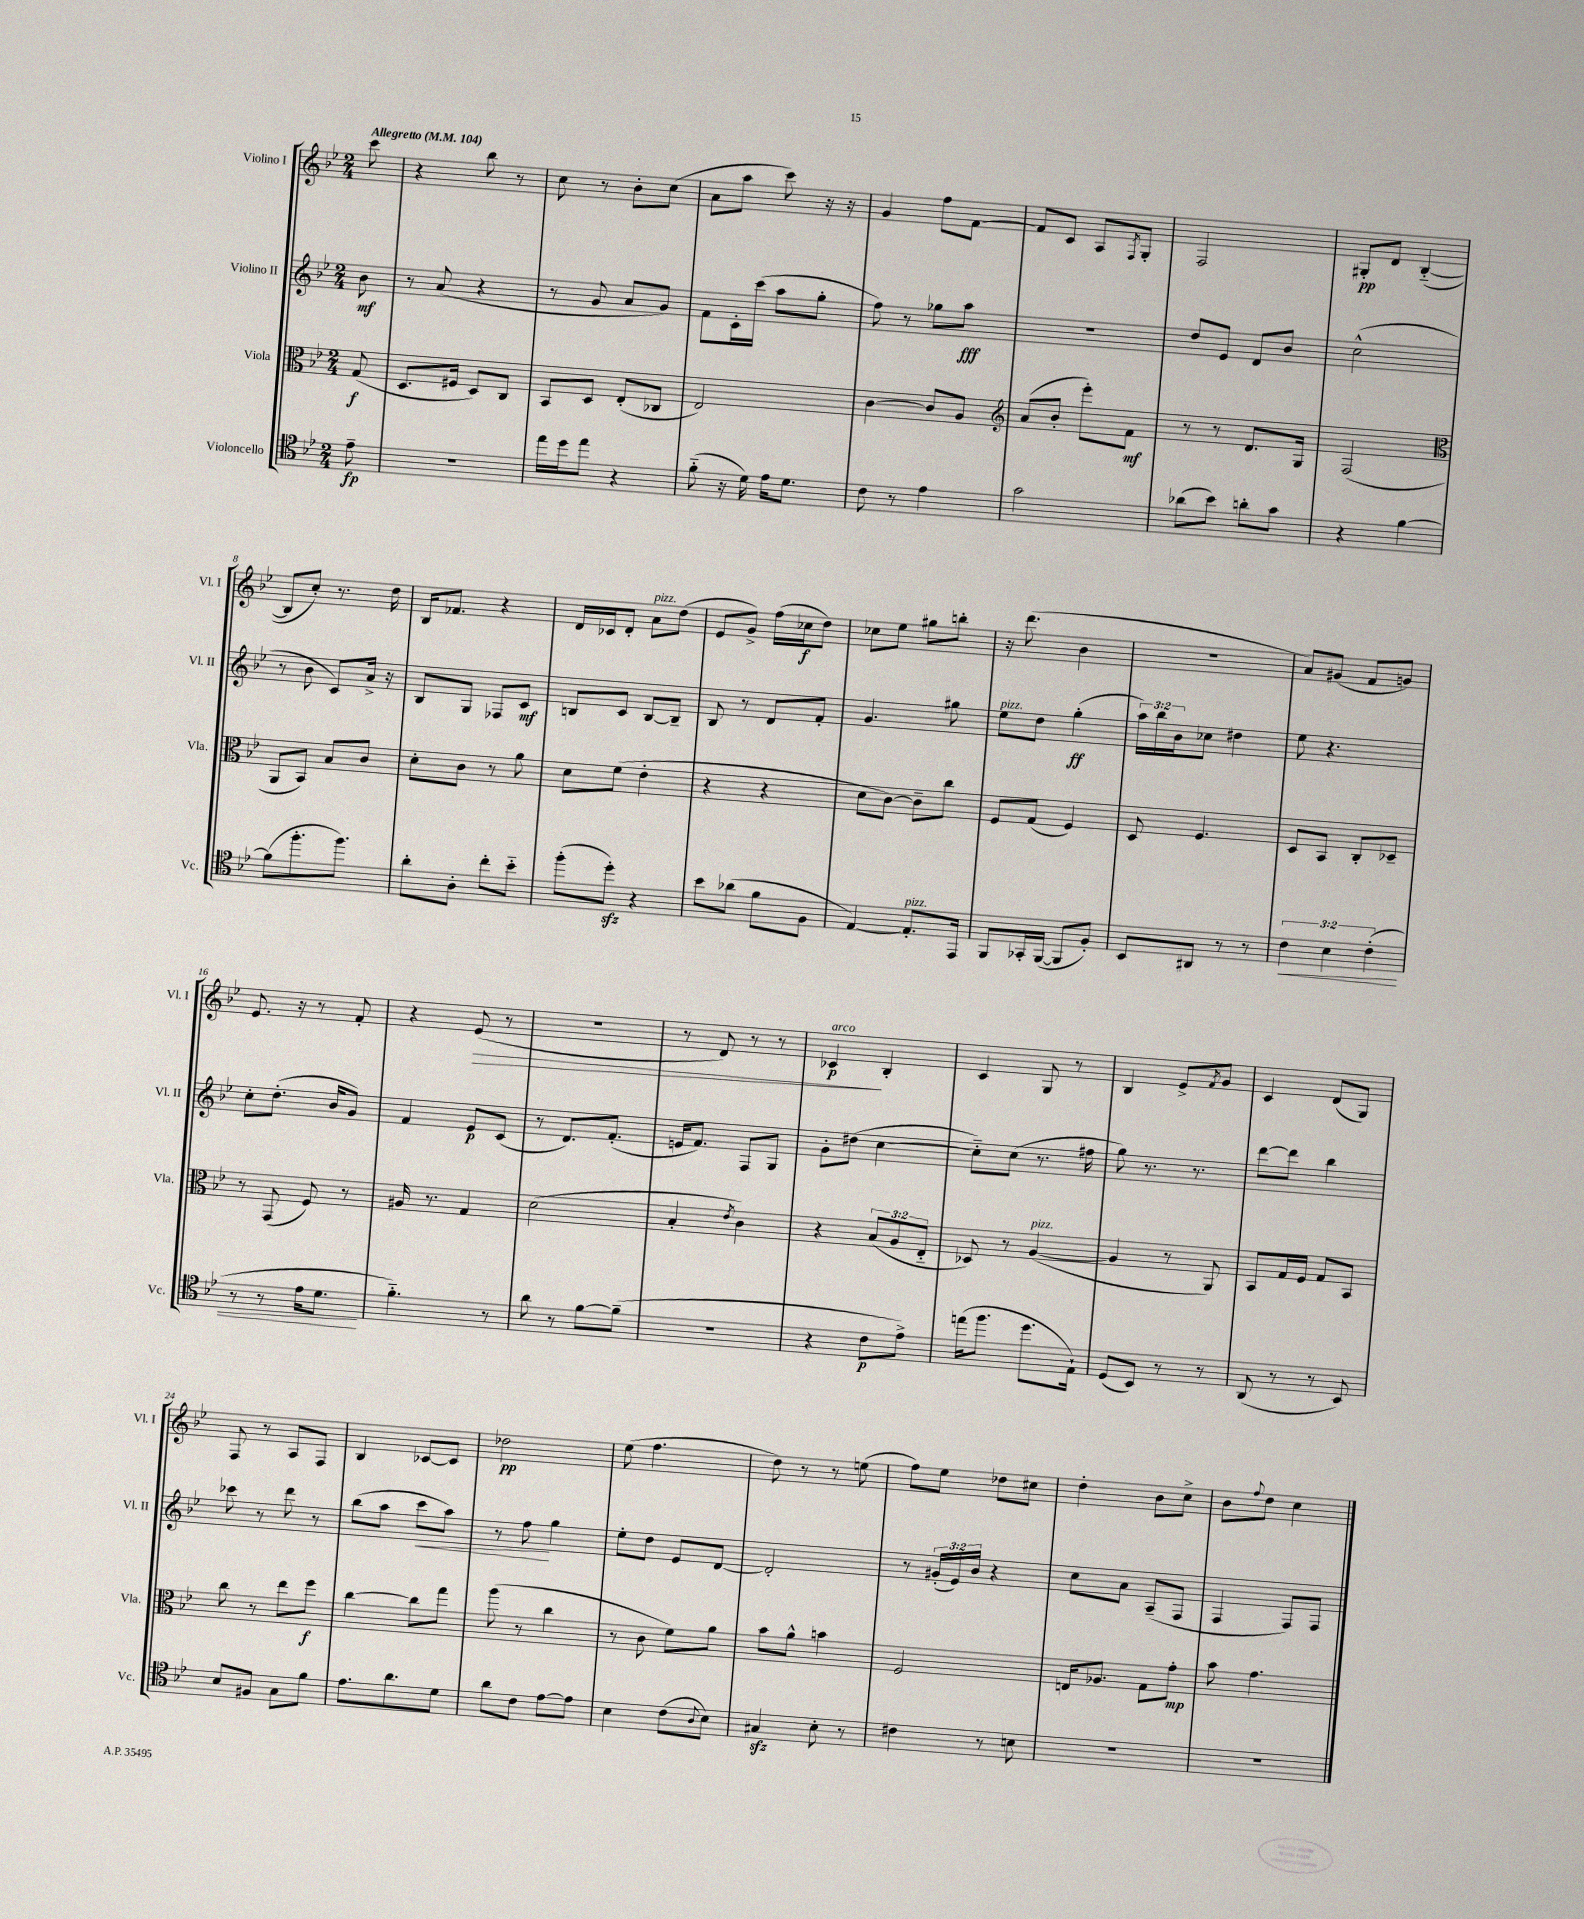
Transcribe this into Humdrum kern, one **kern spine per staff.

**kern	**dynam	**kern	**dynam	**kern	**dynam	**kern	**dynam
*part4	*part4	*part3	*part3	*part2	*part2	*part1	*part1
*staff4	*staff4	*staff3	*staff3	*staff2	*staff2	*staff1	*staff1
*I"Violoncello	*	*I"Viola	*	*I"Violino II	*	*I"Violino I	*
*I'Vc.	*	*I'Vla.	*	*I'Vl. II	*	*I'Vl. I	*
*clefC4	*	*clefC3	*	*clefG2	*	*clefG2	*
*k[b-e-]	*	*k[b-e-]	*	*k[b-e-]	*	*k[b-e-]	*
*M2/4	*	*M2/4	*	*M2/4	*	*M2/4	*
*MM104	*	*MM104	*	*MM104	*	*MM104	*
=	=	=	=	=	=	=	=
!	!	!	!	!	!	!LO:TX:a:B:t=Allegretto	!
8e-~\	fp	(8G/	f	8b-\	mf	8ccc\	.
=1	=1	=1	=1	=1	=1	=1	=1
2r	.	8.D/L	.	8r	.	4r	.
.	.	.	.	(8a/	.	.	.
.	.	16F#X/Jk	.	.	.	.	.
.	.	8D/L)	.	4r	.	8bb-\	.
.	.	8C/J	.	.	.	8r	.
=2	=2	=2	=2	=2	=2	=2	=2
16ee-\LL	.	8BB-/L	.	8r	.	8cc\	.
16dd\J	.	.	.	.	.	.	.
8ee-\J	.	8D/J	.	8g/	.	8r	.
4r	.	(8E-'/L	.	8a/L	.	8b-'\L	.
.	.	8C-X/J	.	8g/J)	.	(8cc\J	.
=3	=3	=3	=3	=3	=3	=3	=3
(8f\	.	2E-/)	.	8f\L	.	8a\L	.
16r	.	.	.	16c'\L	.	8aa\J	.
16d\)	.	.	.	(16ccc\JJ	.	.	.
16e-\KL	.	.	.	8aa\L	.	8ccc\)	.
8.d\J	.	.	.	.	.	.	.
.	.	.	.	8gg'\J	.	16r	.
.	.	.	.	.	.	16r	.
=4	=4	=4	=4	=4	=4	=4	=4
8c\	.	[4c\	.	8ff\)	.	4g/	.
8r	.	.	.	8r	.	.	.
4e-\	.	8c/L]	.	8gg-X\L	.	8ff\L	.
.	.	8A/J	.	8aa\J	fff	[8f\J	.
=5	=5	=5	=5	=5	=5	=5	=5
*	*	*clefG2	*	*	*	*	*
2g\	.	(8a/L	.	2r	.	8f/L]	.
.	.	8b-'/J	.	.	.	8c/J	.
.	.	8eee-'\L)	.	.	.	8A/L	.
.	.	.	.	.	.	8qF/	.
.	.	8f\J	mf	.	.	8G'/J	.
=6	=6	=6	=6	=6	=6	=6	=6
(8a-X\L	.	8r	.	8dd/L	.	2F/	.
8b-\J)	.	8r	.	8e-/J	.	.	.
8an'\L	.	8.d/L	.	8d/L	.	.	.
8g\J	.	.	.	8b-/J	.	.	.
.	.	16G/Jk	.	.	.	.	.
=7	=7	=7	=7	=7	=7	=7	=7
4r	.	(2F/	.	(2cc^^\	.	8G#X'/L	pp
.	.	.	.	.	.	8d/J	.
[4f\	.	.	.	.	.	([4B-/	.
!!LO:LB:g=z
=8	=8	=8	=8	=8	=8	=8	=8
*	*	*clefC3	*	*	*	*	*
(8f\L]	.	8AA/L	.	8r	.	8B-/L]	.
8.ff'\	.	8BB-/J)	.	8b-\	.	8cc'/J)	.
.	.	8B-/L	.	8c/L)	.	8.r	.
8.ff\J)	.	.	.	.	.	.	.
.	.	8c/J	.	16a^/Jk	.	.	.
.	.	.	.	16r	.	16dd\	.
=9	=9	=9	=9	=9	=9	=9	=9
8a'\L	.	8d'\L	.	8B-/L	.	16B-/KL	.
.	.	.	.	.	.	8.f-X/J	.
8A'\J	.	8c\J	.	8G/J	.	.	.
8cc'\L	.	8r	.	8F-X/L	.	4r	.
8b-\J	.	8a\	.	8c/J	mf	.	.
=10	=10	=10	=10	=10	=10	=10	=10
(8ff'\L	.	8d\L	.	8Bn/L	.	16d/LL	.
.	.	.	.	.	.	16c-X/J	.
8ddzz'\J)	.	(8f\J	.	8c/J	.	8d'/J	.
!	!	!	!	!	!	!LO:TX:a:i:t=pizz.	!
4r	.	4e-'\	.	[8B/L	.	8a\L	.
.	.	.	.	8B~/J]	.	(8dd\J	.
=11	=11	=11	=11	=11	=11	=11	=11
8b-\L	.	4r	.	8B-/	.	8e-/L	.
(8a-X\J	.	.	.	8r	.	8g^/J)	.
8f\L	.	4r	.	8d/L	.	(16ff\LL	.
.	.	.	.	.	.	16cc-X\J	f
8F\J	.	.	.	8f'/J	.	8dd\J)	.
=12	=12	=12	=12	=12	=12	=12	=12
[4E-/)	.	8d\L	.	4.g/	.	8cc-X\L	.
.	.	[8c\J)	.	.	.	8ee-\J	.
!LO:TX:a:i:t=pizz.	!	!	!	!	!	!	!
8.E-'/L]	.	8c~\L]	.	.	.	8gg#X\L	.
.	.	8cc\J	.	8gg#X\	.	8bbn'\J	.
16EE-/Jk	.	.	.	.	.	.	.
=13	=13	=13	=13	=13	=13	=13	=13
!	!	!	!	!LO:TX:a:i:t=pizz.	!	!	!
8FF/L	.	8F/L	.	8ee-\L	.	16r	.
.	.	.	.	.	.	(8.ddd\	.
16GG-X'/L	.	(8G/J	.	8dd\J	.	.	.
([16FF/JJ	.	.	.	.	.	.	.
8FF/L]	.	4F/)	.	(4gg'\	ff	4b-\	.
8F'/J)	.	.	.	.	.	.	.
=14	=14	=14	=14	=14	=14	=14	=14
8BB-/L	.	8D/	.	24aa\LL)	.	2r	.
.	.	.	.	24bb-\	.	.	.
.	.	.	.	24b-\J	.	.	.
8AA#X/J	.	4.F/	.	8cc-X\J	.	.	.
8r	.	.	.	4dd#X\	.	.	.
8r	.	.	.	.	.	.	.
=15	=15	=15	=15	=15	=15	=15	=15
!	!LO:HP:b	!	!	!	!	!	!
6c\	<	8D/L	.	8ee-\	.	8a/L)	.
.	.	8BB-/J	.	4.r	.	(8g#X/J	.
6B-\	.	.	.	.	.	.	.
.	.	8C'/L	.	.	.	8f/L	.
(6c'\	.	.	.	.	.	.	.
.	.	8D-X~/J	.	.	.	8gn/J)	.
!!LO:LB:g=z
=16	=16	=16	=16	=16	=16	=16	=16
8r	.	8r	.	8cc'\L	.	8.e-/	.
8r	.	(8GG/	.	(8.dd'\J	.	.	.
.	.	.	.	.	.	16r	.
16e-\KL	.	8F/)	.	.	.	8r	.
8.d\J	.	.	.	16b-/KL	.	.	.
.	.	8r	.	8g/J)	.	8f'/	.
.	[	.	.	.	.	.	.
=17	=17	=17	=17	=17	=17	=17	=17
4.f\)	.	16A#X/	.	4f/	.	4r	.
.	.	8.r	.	.	.	.	.
!	!	!	!	!	!	!	!LO:HP:b
.	.	4G/	.	8e-/L	p	(8e-/	>
8r	.	.	.	(8c/J	.	8r	.
=18	=18	=18	=18	=18	=18	=18	=18
8a\	.	(2d\	.	8r	.	2r	.
8r	.	.	.	8.d/L)	.	.	.
[8f\L	.	.	.	.	.	.	.
.	.	.	.	(8.f'/J	.	.	.
(8f~\J]	.	.	.	.	.	.	.
=19	=19	=19	=19	=19	=19	=19	=19
2r	.	4B-'/	.	16en/KL	.	8r	.
.	.	.	.	8.f/J)	.	.	.
.	.	.	.	.	.	8d/)	.
.	.	8qe-/	.	.	.	.	.
.	.	4c\)	.	8F/L	.	8r	.
.	.	.	.	8G/J	.	8r	.
=20	=20	=20	=20	=20	=20	=20	=20
!	!	!	!	!	!	!LO:TX:a:i:t=arco	!
4r	.	4r	.	8g'\L	.	4c-X/	p
.	.	.	.	(8dd#X\J	.	.	.
8c\L	p	(12B-/L	.	[4cc\	.	4B-'/	]
.	.	12A/	.	.	.	.	.
8e-^\J)	.	.	.	.	.	.	.
.	.	12E-/J	.	.	.	.	.
=21	=21	=21	=21	=21	=21	=21	=21
(16een\KL	.	8D-X/)	.	8cc\L])	.	4c/	.
8.ff\J	.	.	.	.	.	.	.
.	.	8r	.	(8cc\J	.	.	.
!	!	!LO:TX:a:i:t=pizz.	!	!	!	!	!
8.dd\L	.	([4A/	.	8.r	.	8G/	.
.	.	.	.	.	.	8r	.
16E-`\Jk)	.	.	.	16ff#X\	.	.	.
=22	=22	=22	=22	=22	=22	=22	=22
(8D/L	.	4A/]	.	8gg\)	.	4B-/	.
8BB-/J)	.	.	.	8.r	.	.	.
8r	.	8r	.	.	.	8e-^/L	.
.	.	.	.	8.r	.	.	.
.	.	.	.	.	.	8qf/	.
8r	.	8AA/)	.	.	.	8g/J	.
=23	=23	=23	=23	=23	=23	=23	=23
(8AA/	.	8BB-/L	.	[8ddd\L	.	4c/	.
8r	.	16G/L	.	8ddd\J]	.	.	.
.	.	16F/JJ	.	.	.	.	.
8r	.	8G/L	.	4bb-\	.	(8d/L	.
8BB-/)	.	8BB-/J	.	.	.	8G/J)	.
!!LO:LB:g=z
=24	=24	=24	=24	=24	=24	=24	=24
8B-/L	.	8cc\	.	8ccc-X\	.	8F/	.
8F#X/J	.	8r	.	8r	.	8r	.
8G\L	.	8ee-\L	.	8ddd\	.	8A/L	.
8f\J	.	8ff\J	f	8r	.	8F/J	.
=25	=25	=25	=25	=25	=25	=25	=25
8.e-\L	.	[4cc\	.	(8bb-\L	.	4B-/	.
.	.	.	.	8aa\J	.	.	.
8.a\	.	.	.	.	.	.	.
!	!	!	!	!	!LO:HP:b	!	!
.	.	8cc\L]	.	8ccc\L	<	[8c-X/L	.
8d\J	.	8gg\J	.	8aa\J)	.	8c-/J]	.
=26	=26	=26	=26	=26	=26	=26	=26
8a\L	.	(8aa\	.	8r	.	2dd-X\	pp
8c\J	.	8r	.	8ff\	.	.	.
[8e-\L	.	4cc\	.	4gg\	[	.	.
8e-\J]	.	.	.	.	.	.	.
=27	=27	=27	=27	=27	=27	=27	=27
4B-\	.	8r	.	8ee-'\L	.	(8ee-\	.
.	.	8c\	.	8dd\J	.	4.ff\	.
(8c\L	.	8f\L)	.	8e-/L	.	.	.
8qqA/	.	.	.	.	.	.	.
8B-\J)	.	8a\J	.	[8d/J	.	.	.
=28	=28	=28	=28	=28	=28	=28	=28
4G#Xzz/	.	8b-\L	.	2d'/]	.	8dd\)	.
.	.	8a^^\J	.	.	.	8r	.
8B-'\	.	4bn\	.	.	.	8r	.
8r	.	.	.	.	.	(8een\	.
=29	=29	=29	=29	=29	=29	=29	=29
4c#X\	.	2F/	.	8r	.	8ff\L)	.
.	.	.	.	(24g#X'/LL	.	8ee-\J	.
.	.	.	.	24e-/)	.	.	.
.	.	.	.	24b-/JJ	.	.	.
8r	.	.	.	4r	.	8dd-X\L	.
8Bn\	.	.	.	.	.	8cc#X\J	.
=30	=30	=30	=30	=30	=30	=30	=30
2r	.	16En/KL	.	8cc\L	.	4dd'\	.
.	.	8.A-X/J	.	.	.	.	.
.	.	.	.	8a\J	.	.	.
.	.	8G\L	.	(8A~/L	.	8b-\L	.
.	.	8g'\J	mp	8F/J	.	8cc^\J	.
=31	=31	=31	=31	=31	=31	=31	=31
2r	.	8b-\	.	4F/	.	8b-\L	.
.	.	.	.	.	.	8qqff/	.
.	.	4.g\	.	.	.	8dd\J	.
.	.	.	.	8F/L)	.	4cc\	.
.	.	.	.	8F/J	.	.	.
==	==	==	==	==	==	==	==
*-	*-	*-	*-	*-	*-	*-	*-
